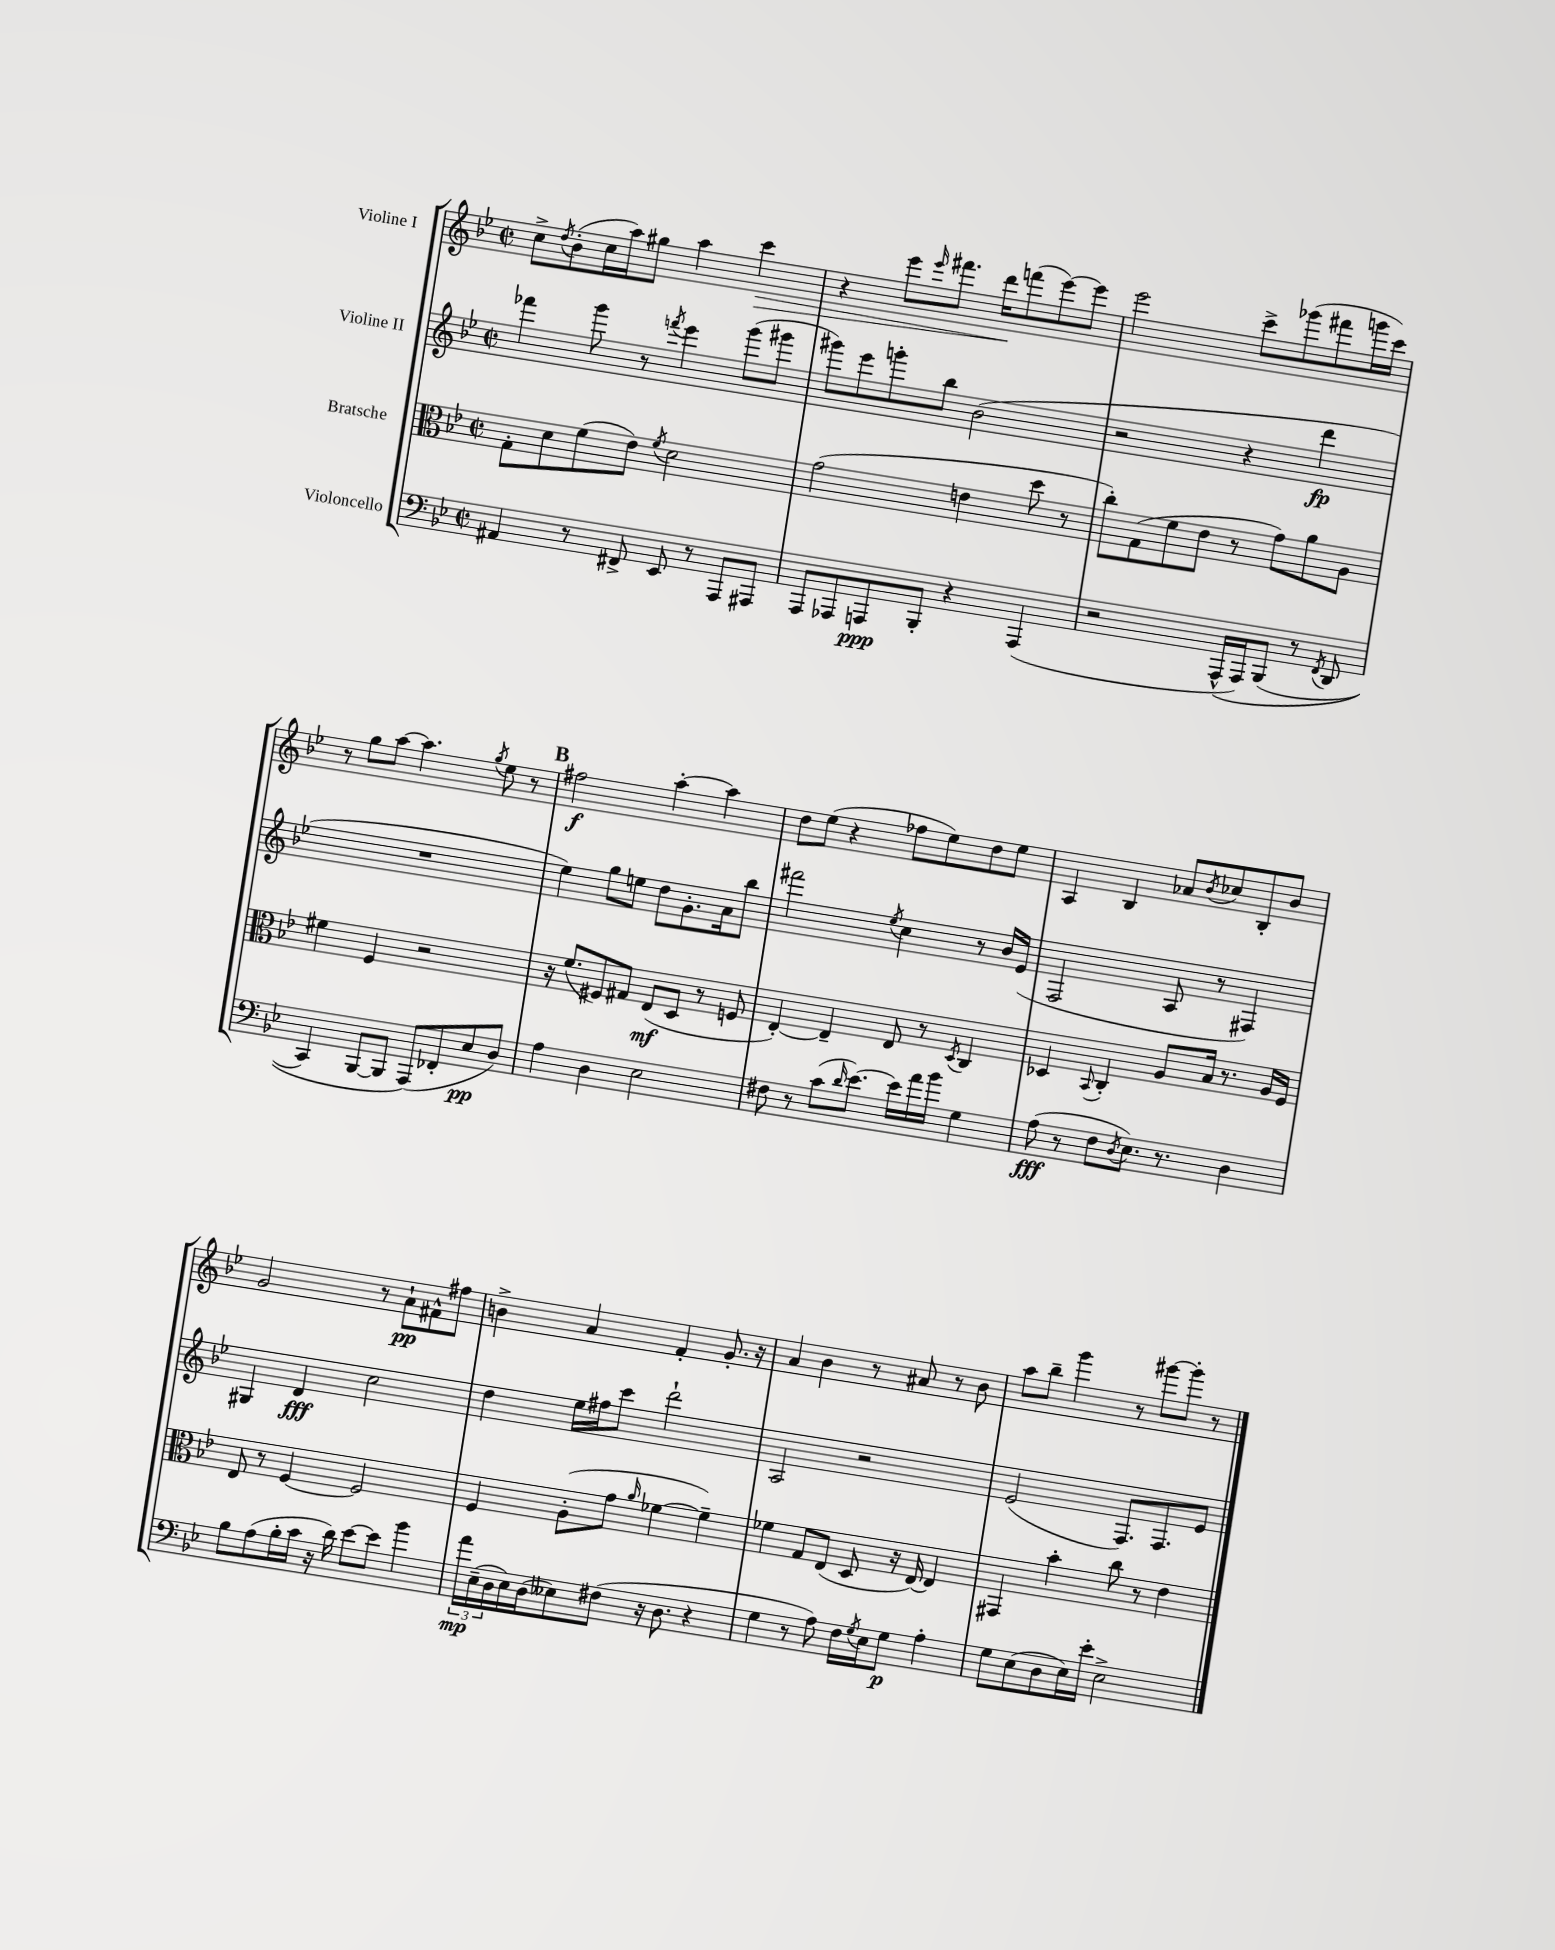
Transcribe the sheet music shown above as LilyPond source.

<<
\new StaffGroup <<
\new Staff = "s0" \with { instrumentName = "Violine I" } {
    \clef treble \key bes \major \defaultTimeSignature \time 2/2
    c''8-> \acciaccatura { d''8 } bes'8-.( c''16 a''16) gis''8 a''4 c'''4\> |
    r4 ees'''8 \grace { ees'''16 } fis'''8. d'''16\! f'''8( ees'''8~) ees'''8 |
    ees'''2 c'''8-> ges'''8( fis'''8 g'''16 c'''16) |
    r8 g''8 a''8~ a''4. \acciaccatura { g''8 } ees''8 r8 |
    \mark \markup { \bold "B" } fis''2\f a''4~-. a''4 |
    d''8 ees''8( r4 fes''8 ees''8) d''8 ees''8 |
    a4 bes4 aes'8 \acciaccatura { bes'8 } ces''8 bes8-. bes'8 |
    g'2 r8 a'8-!\pp fis'8-^ fis''8 |
    b'4-> a'4 f'4-. g'8.-. r16 |
    a'4 bes'4 r8 ais'8 r8 bes'8 |
    a''8 bes''8-- g'''4 r8 gis'''8~ gis'''8-. r8 \bar "|." |
}
\new Staff = "s1" \with { instrumentName = "Violine II" } {
    \clef treble \key bes \major \defaultTimeSignature \time 2/2
    fes'''4 g'''8 r8 \acciaccatura { f'''8 } ees'''4 g'''8( gis'''8 |
    gis'''8) ees'''8 g'''8-. bes''8 bes'2( |
    r2 r4 d'''4\fp |
    R1 |
    \mark \markup { \bold "B" } ees''4) g''8 e''8 d''8 g'8.-. a'16 bes''8 |
    fis'''2 \acciaccatura { ees''8 } c''4 r8 bes'16 ees'16( |
    f2 a8 r8 fis4) |
    gis4 d'4\fff c''2 |
    d''4 ees''16 fis''16 c'''8 d'''2-! |
    a2 r2 |
    ees'2( f8.) f8. ees'8 \bar "|." |
}
\new Staff = "s2" \with { instrumentName = "Bratsche" } {
    \clef alto \key bes \major \defaultTimeSignature \time 2/2
    g8-. d'8 f'8( ees'8) \acciaccatura { f'8 } d'2 |
    g'2( e'4 d''8 r8 |
    c''8-.) g8( f'8 ees'8 r8 g'8) a'8 a8 |
    fis'4 f4 r2 |
    \mark \markup { \bold "B" } r16 f'8.( fis8) gis8 ees8\mf( d8 r8 f8 |
    ees4~-.) ees4-- ees8 r8 \acciaccatura { d8 } c4 |
    des4 \appoggiatura { bes,8 } c4-. a8 bes16 r8. a16 f16 |
    ees8 r8 f4~ f2 |
    f4 a8-.( g'8 \grace { a'16 } fes'4~ fes'4--) |
    fes'4 g8 ees8( d8 r16 ees16~) ees4 |
    gis,4 bes'4-. c''8 r8 ees'4 \bar "|." |
}
\new Staff = "s3" \with { instrumentName = "Violoncello" } {
    \clef bass \key bes \major \defaultTimeSignature \time 2/2
    ais,4 r8 fis,8-> ees,8 r8 a,,8 ais,,8 |
    a,,8 aes,,8 a,,8\ppp bes,,8-. r4 a,,4( |
    r2 a,,16-^\( a,,16) bes,,8( r8 \acciaccatura { f,8 } d,8 |
    c,4) bes,,8~ bes,,8 a,,8(\) fes,8-. ees8\pp d8) |
    \mark \markup { \bold "B" } a4 d4 ees2 |
    fis8 r8 c'8( \grace { d'16 } ees'8.~) ees'16 a'16 bes'16 g4 |
    a8\fff( r8 f8 \acciaccatura { d8 } ees8.) r8. d4 |
    bes8 a8( bes16-. c'16 r16 d'16) ees'8~ ees'8 bes'4 |
    \tuplet 3/2 { a'16\mp ees16--( d16 } ees16) d16( eeses8) fis8( r16 d8. r4 |
    g4 r8 a8) f16 \acciaccatura { g8 } ees16 g8\p a4-. |
    g8 ees8( d8 ees16) ees'16-. ees2-> \bar "|." |
}
>>
>>
\layout { \context { \Score \remove "Bar_number_engraver" } }
